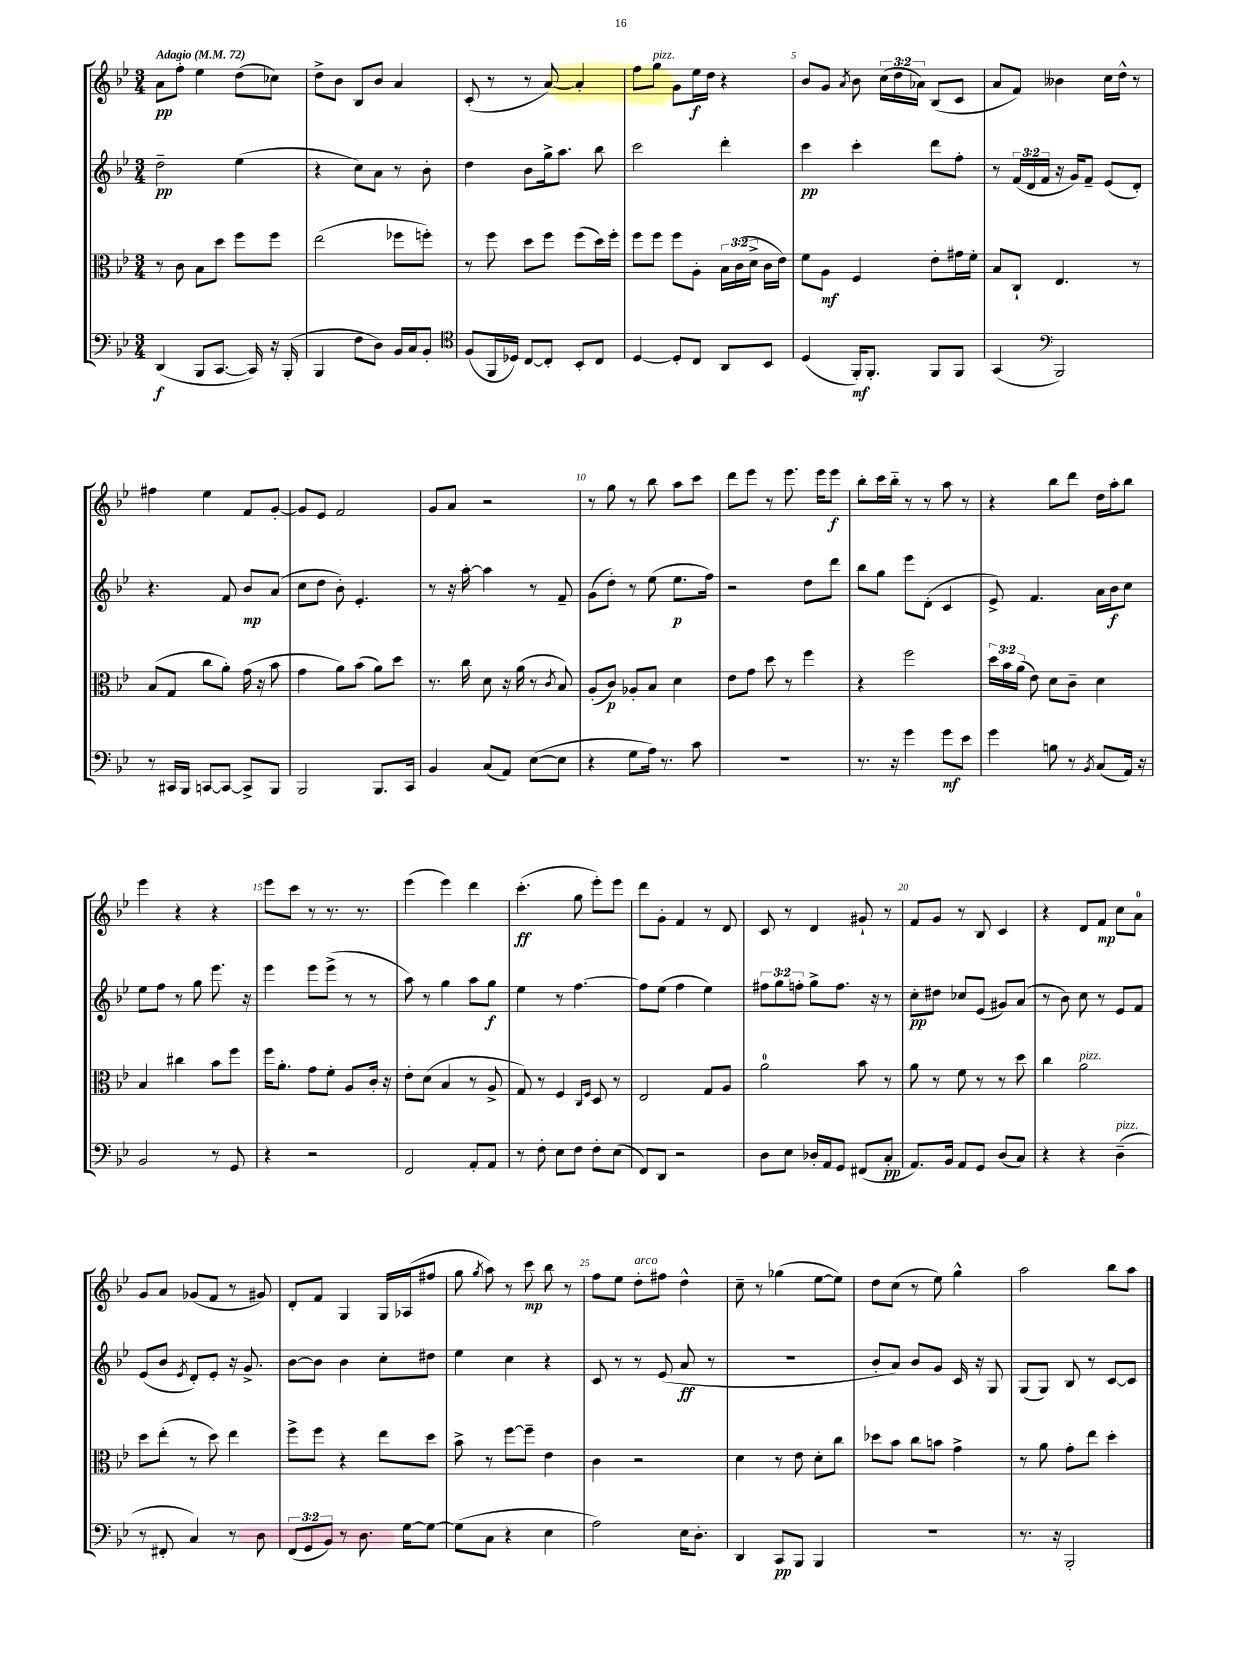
<<
\new StaffGroup <<
\new Staff = "s0" {
    \clef treble \key bes \major \numericTimeSignature \time 3/4 \override Staff.TupletNumber.text = #tuplet-number::calc-fraction-text \tempo "Adagio" 4 = 72
    \autoBeamOff a'8[\pp f''8]-. ees''4 d''8[( ces''8]) |
    d''8[-> bes'8] bes8[ bes'8] a'4 |
    c'8-.( r8 r8 a'8~) a'4-. |
    f''8[ g''8]^\markup { \italic "pizz." } g'8[ ees''16\f d''16] r4 |
    bes'8[ g'8] \acciaccatura { a'8 } bes'8 \tuplet 3/2 { c''16[( d''16 aes'16]) } bes8[( c'8] |
    a'8[ f'8]) beses'4 c''16[ d''16]-^ r8 |
    fis''4 ees''4 f'8[ g'8]~-. |
    g'8[ ees'8] f'2 |
    g'8[ a'8] r2 |
    r8 g''8 r8 bes''8 a''8[ c'''8] |
    d'''8[ ees'''8] r8 ees'''8. ees'''16[ ees'''8]\f |
    bes''8[-. c'''16 bes''16]-_ r8 r8 a''8 r8 |
    r4 bes''8[ d'''8] d''16[ a''16-. bes''8] |
    ees'''4 r4 r4 |
    ees'''8[ c'''8] r8 r8. r8. |
    ees'''4( ees'''4) d'''4 |
    c'''4.-.\ff( g''8 ees'''8[-.) ees'''8] |
    d'''8[ g'8]-. f'4 r8 d'8 |
    c'8 r8 d'4 gis'8-! r8 |
    f'8[ g'8] r8 bes8 c'4 |
    r4 d'8[ f'8]\mp c''8[ a'8]-0 |
    g'8[ a'8] ges'8[( f'8] r8 gis'8) |
    d'8[-. f'8] g4 g16[ aes16( fis''8] |
    g''8 \acciaccatura { g''8 } a''8) r8 c'''8\mp bes''8 r8 |
    f''8[ ees''8] d''8[-.^\markup { \italic "arco" } fis''8] d''4-^ |
    c''8-- r8 ges''4( ees''8[~ ees''8]) |
    d''8[ c''8]( r8 ees''8) g''4-^ |
    a''2 bes''8[ a''8] \bar "|." |
}
\new Staff = "s1" {
    \clef treble \key bes \major \numericTimeSignature \time 3/4 \override Staff.TupletNumber.text = #tuplet-number::calc-fraction-text
    \autoBeamOff d''2--\pp ees''4( |
    r4 c''8[) a'8] r8 bes'8-. |
    d''4 bes'8[ g''16-> a''8.] bes''8 |
    c'''2 d'''4-. |
    c'''4\pp c'''4-. d'''8[ f''8]-. |
    r8 \tuplet 3/2 { f'16[( d'16 f'16] } r16 g'16[) f'8]-- ees'8[( d'8]-.) |
    r4. f'8 bes'8[\mp a'8]( |
    c''8[ d''8] bes'8-.) ees'4.-. |
    r8 r16 a''16~-. a''4 r8 f'8-- |
    g'8[( d''8]-.) r8 ees''8( ees''8.[\p f''16]) |
    r2 d''8[ d'''8] |
    bes''8[ g''8] ees'''8[ d'8]-.( c'4 |
    ees'8->) f'4. a'16[ bes'16\f c''8] |
    ees''8[ f''8] r8 g''8 ees'''8. r16 |
    ees'''4 ees'''8[ ees'''8]->( r8 r8 |
    a''8) r8 g''4 a''8[ g''8]\f |
    ees''4 r8 f''4.~ |
    f''8[ ees''8]( f''4 ees''4) |
    \tuplet 3/2 { fis''8[ g''8 f''8]-. } g''8[-> f''8.] r16 r8 |
    c''8[-.\pp dis''8] ces''8[ ees'8]( gis'8[) a'8]( |
    r8 bes'8) c''8 r8 ees'8[ f'8] |
    ees'8[( bes'8] \acciaccatura { ees'8 } d'8[-.) ees'8]-. r16 g'8.-> |
    bes'8[~ bes'8] bes'4 c''8[-. dis''8] |
    ees''4 c''4 r4 |
    c'8 r8 r8 ees'8( a'8\ff r8 |
    R2. |
    bes'8[-. a'8]) bes'8[ g'8] c'16 r16 g8 |
    g8[( g8]) bes8 r8 c'8[~ c'8] \bar "|." |
}
\new Staff = "s2" {
    \clef alto \key bes \major \numericTimeSignature \time 3/4 \override Staff.TupletNumber.text = #tuplet-number::calc-fraction-text
    \autoBeamOff r8 c'8 bes8[ d''8] f''8[ f''8] |
    ees''2( fes''8[ f''8]-.) |
    r8 f''8 d''8[ f''8] f''8[( d''16) f''16]-. |
    f''8[ f''8] f''8[ a8]-. \tuplet 3/2 { bes16[ c'16( d'16]-> } c'16[ ees'16]) |
    f'8[ a8]\mf f4 ees'8[-. gis'16 f'16]-. |
    bes8[ c8]-! ees4. r8 |
    bes8[( g8] c''8[ a'8]-.) g'16( r16 bes'8 |
    g'4 a'8[) bes'8]( a'8[) d''8] |
    r8. c''16 d'8 r16 a'16( r8 \acciaccatura { c'8 } bes8) |
    a8[-.( c'8]\p) aes8[-. bes8] d'4 |
    ees'8[ g'8] d''8 r8 f''4 |
    r4 f''2 |
    \tuplet 3/2 { d''16[ bes'16 a'16]( } ees'8) d'8[ c'8]-- d'4 |
    bes4 cis''4 bes'8[ f''8] |
    f''16[ a'8.]-. g'8[ f'8]-. a8[ c'16]-. r16 |
    ees'8[-. d'8]( bes4 r8 a8-> |
    g8) r8 f4 \grace { c16[ f16] } d8 r8 |
    ees2 g8[ a8] |
    a'2-0 bes'8 r8 |
    a'8 r8 f'8 r8 r8 d''8 |
    c''4 a'2^\markup { \italic "pizz." } |
    d''8[ ees''8]-.( r8 d''8) ees''4 |
    f''8[-> f''8] r4 ees''8[ d''8] |
    bes'8-> r8 f''8[~ f''8]-- ees'4 |
    c'4 r2 |
    d'4 r8 ees'8 d'8[-. c''8] |
    des''8[ bes'8] c''8[ b'8] g'4-> |
    r8 a'8 g'8[-. ees''8] d''4-. \bar "|." |
}
\new Staff = "s3" {
    \clef bass \key bes \major \numericTimeSignature \time 3/4 \override Staff.TupletNumber.text = #tuplet-number::calc-fraction-text
    \autoBeamOff d,4\f( bes,,8[ c,8.]~ c,16) r16 bes,,16-.( |
    bes,,4 f8[ d8]) bes,16[ c16 bes,8]-. |
    \clef tenor f8[( f,16 des16]) c8[~ c8]-. bes,8[-. c8] |
    d4~ d8[-. c8] a,8[ bes,8] |
    d4( f,16[-.\mf) f,8.]-. f,8[ f,8] |
    g,4( \clef bass bes,,2) |
    r8 cis,16[ bes,,16] c,8[~ c,8]~ c,8[-> bes,,8] |
    bes,,2 bes,,8.[ c,16] |
    bes,4 c8[( a,8]) ees8[~( ees8] |
    r4 g8[ a16]) r8. c'8 |
    R2. |
    r8. r16 g'4 g'8[\mf ees'8] |
    g'4 b8 r8 \acciaccatura { bes,8 } c8[( a,16]) r16 |
    bes,2 r8 g,8 |
    r4 r2 |
    f,2 a,8[-. a,8] |
    r8 f8-. ees8[ f8] f8[-. ees8]( |
    f,8[) d,8] r2 |
    d8[ ees8] des16[-. a,16 g,8] fis,8[( c8]-.\pp |
    a,8.[) bes,16] a,8[ g,8] d8[( c8]) |
    r4 r4 d4--^\markup { \italic "pizz." }( |
    r8 fis,8-. c4) r8 d8 |
    \tuplet 3/2 { f,8[( g,8 bes,8]) } r8 d8. g16[~ g8]~ |
    g8[( c8] r4 ees4 |
    a2) ees16[ d8.]-. |
    d,4 c,8[\pp bes,,8] bes,,4 |
    R2. |
    r8. r16 bes,,2-. \bar "|." |
}
>>
>>
\layout { \context { \Score \override BarNumber.break-visibility = ##(#f #t #t) barNumberVisibility = #(every-nth-bar-number-visible 5) } }
